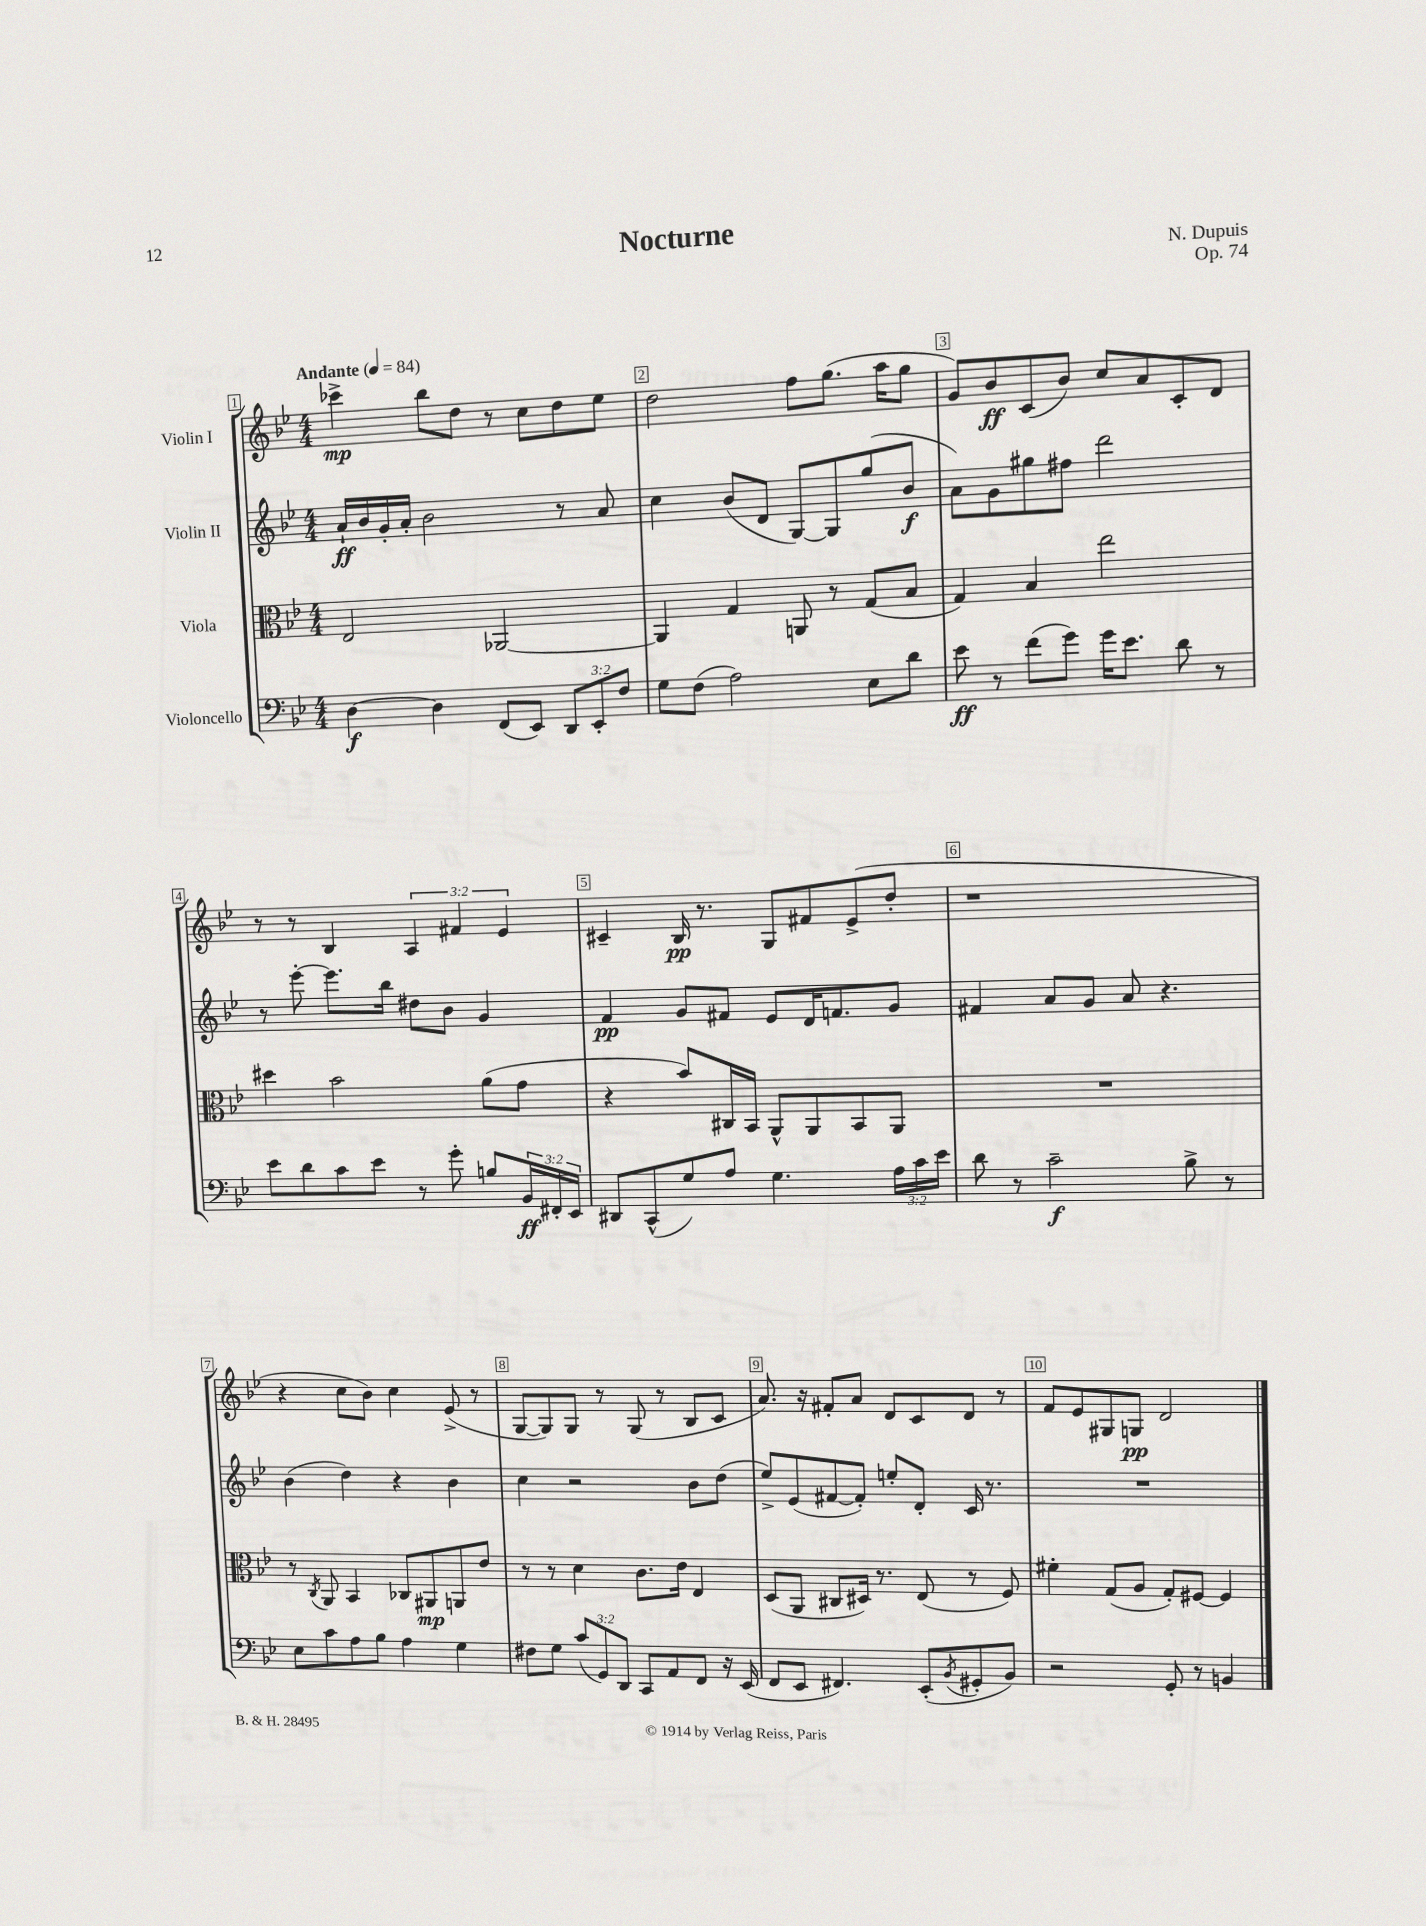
\header { title = "Nocturne" composer = "N. Dupuis" opus = "Op. 74" }
<<
\new StaffGroup <<
\new Staff = "s0" \with { instrumentName = "Violin I" } {
    \clef treble \key bes \major \numericTimeSignature \time 4/4 \override Staff.TupletNumber.text = #tuplet-number::calc-fraction-text \tempo "Andante" 4 = 84
    ces'''4->\mp bes''8 d''8 r8 c''8 d''8 ees''8 |
    d''2 f''8 g''8.( a''16 g''8 |
    g'8) bes'8\ff c'8( bes'8) c''8 a'8 c'8-. d'8 |
    r8 r8 bes4 \tuplet 3/2 { a4 fis'4 ees'4 } |
    cis'4-- bes16\pp r8. g8 fis'8 ees'8->( d''8-. |
    r1 |
    r4 c''8 bes'8) c''4 ees'8->( r8 |
    g8~ g8) g8 r8 g8( r8 bes8 c'8 |
    a'8.) r16 fis'8-. a'8 d'8 c'8 d'8 r8 |
    f'8 ees'8 gis8 g8\pp d'2 \bar "|." |
}
\new Staff = "s1" \with { instrumentName = "Violin II" } {
    \clef treble \key bes \major \numericTimeSignature \time 4/4
    a'16-!\ff bes'16 g'16-. a'16-. bes'2 r8 a'8 |
    c''4 bes'8( d'8 g8~) g8 g''8( bes'8\f |
    a'8) g'8 gis''8 fis''8 d'''2 |
    r8 ees'''8~-. ees'''8. bes''16 dis''8 bes'8 g'4 |
    f'4\pp g'8 fis'8 ees'8 d'16 f'8. g'8 |
    fis'4 a'8 g'8 a'8 r4. |
    bes'4( d''4) r4 bes'4 |
    c''4 r2 bes'8 d''8( |
    ees''8->) ees'8( fis'8~ fis'8-.) e''8-. d'8-. c'16 r8. |
    R1 \bar "|." |
}
\new Staff = "s2" \with { instrumentName = "Viola" } {
    \clef alto \key bes \major \numericTimeSignature \time 4/4
    ees2 aes,2~ |
    aes,4 g4 a,8 r8 g8( bes8 |
    g4) bes4 ees''2 |
    dis''4 bes'2 a'8( g'8 |
    r4 bes'8) cis16 bes,16 a,8-^ a,8 bes,8 a,8 |
    R1 |
    r8 \acciaccatura { c8 } a,8 bes,4 ces8 ais,8\mp a,8 ees'8 |
    r8 r8 d'4 c'8. ees'16 ees4 |
    d8( a,8 cis8 dis16) r8. ees8( r8 f8) |
    fis'4-. g8( a8 g8-.) fis8~ fis4 \bar "|." |
}
\new Staff = "s3" \with { instrumentName = "Violoncello" } {
    \clef bass \key bes \major \numericTimeSignature \time 4/4 \override Staff.TupletNumber.text = #tuplet-number::calc-fraction-text
    d4~\f d4 f,8( ees,8) \tuplet 3/2 { d,8 ees,8-. f8 } |
    g8 f8( a2) ees8 d'8 |
    ees'8\ff r8 f'8( g'8) g'16 ees'8. d'8 r8 |
    ees'8 d'8 c'8 ees'8 r8 g'8-. b8 \tuplet 3/2 { bes,16\ff fis,16-. ees,16 } |
    dis,8 c,8-^( g8) a8 g4. \tuplet 3/2 { a16 c'16 ees'16 } |
    d'8 r8 c'2--\f bes8-> r8 |
    ees8 c'8 a8 bes8 a4 g4 |
    fis8 g8 \tuplet 3/2 { c'8( g,8) d,8 } c,8 a,8 f,8 r16 ees,16( |
    f,8 ees,8 fis,4.) ees,8-.( \acciaccatura { bes,8 } gis,8-. bes,8) |
    r2 g,8-. r8 b,4 \bar "|." |
}
>>
>>
\layout { \context { \Score \override BarNumber.break-visibility = ##(#f #t #t) barNumberVisibility = #all-bar-numbers-visible \override BarNumber.stencil = #(make-stencil-boxer 0.1 0.3 ly:text-interface::print) } }
